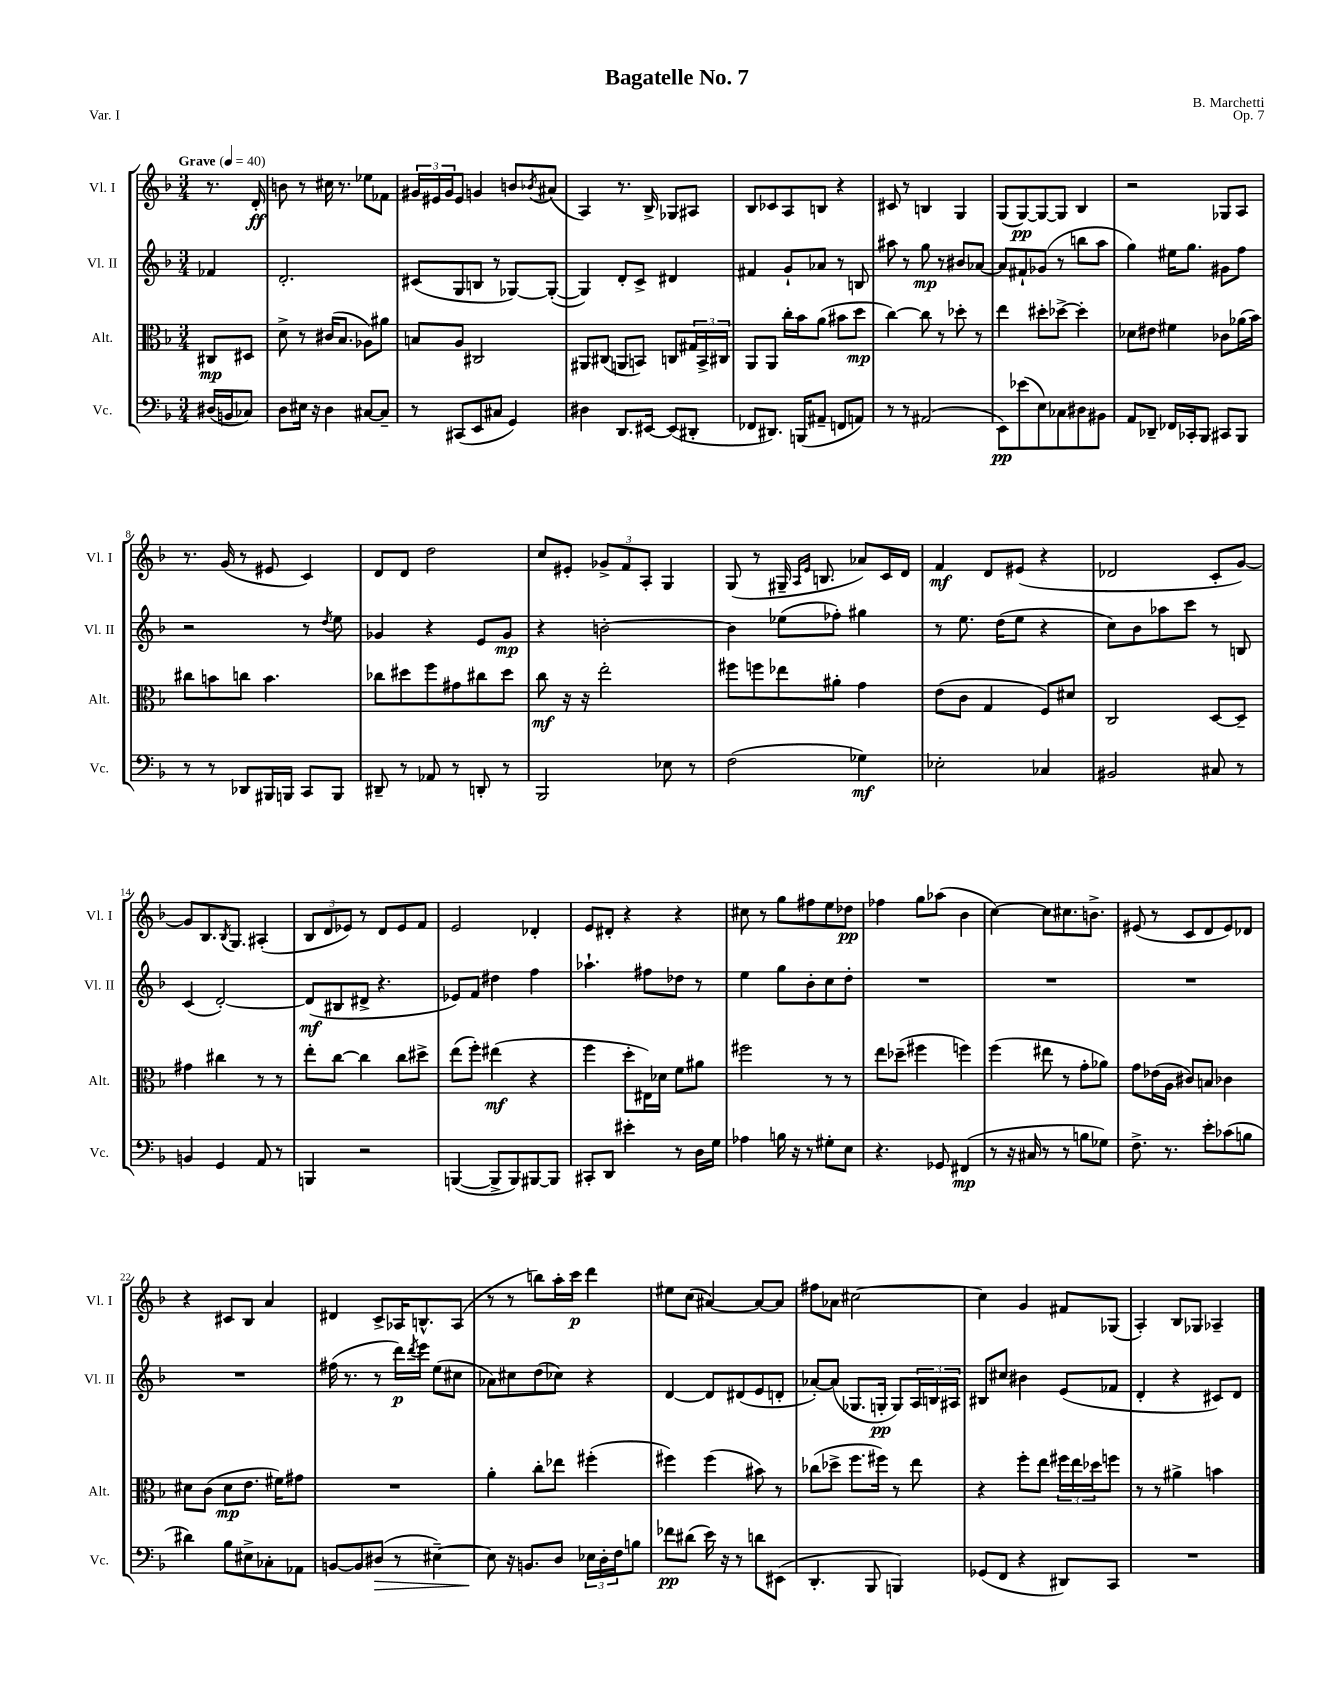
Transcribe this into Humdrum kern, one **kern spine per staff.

**kern	**dynam	**kern	**dynam	**kern	**dynam	**kern	**dynam
*part4	*part4	*part3	*part3	*part2	*part2	*part1	*part1
*staff4	*staff4	*staff3	*staff3	*staff2	*staff2	*staff1	*staff1
*I"Vc.	*	*I"Alt.	*	*I"Vl. II	*	*I"Vl. I	*
*I'Vc.	*	*I'Alt.	*	*I'Vl. II	*	*I'Vl. I	*
*clefF4	*	*clefC3	*	*clefG2	*	*clefG2	*
*k[b-]	*	*k[b-]	*	*k[b-]	*	*k[b-]	*
*M3/4	*	*M3/4	*	*M3/4	*	*M3/4	*
*MM40	*	*MM40	*	*MM40	*	*MM40	*
=	=	=	=	=	=	=	=
!	!	!	!	!	!	!LO:TX:a:B:t=Grave	!
(16D#X/LL	.	8C#X/L	mp	4f-X/	.	8.r	.
16BBn/J	.	.	.	.	.	.	.
8C-X/J)	.	8D#X/J	.	.	.	.	.
.	.	.	.	.	.	16d'/	ff
=1	=1	=1	=1	=1	=1	=1	=1
8D\L	.	8d^\	.	2.d'/	.	8bn\	.
16E#X\Jk	.	8r	.	.	.	8r	.
16r	.	.	.	.	.	.	.
4D\	.	(16c#X/KL	.	.	.	16cc#X\	.
.	.	8.B-/J	.	.	.	8.r	.
[8C#X/L	.	8A-X\L)	.	.	.	8ee-X\L	.
8C#~/J]	.	8a#X\J	.	.	.	8f-X\J	.
=2	=2	=2	=2	=2	=2	=2	=2
8r	.	8Bn/L	.	(8c#X/L	.	24g#X/LL	.
.	.	.	.	.	.	24e#X/	.
.	.	.	.	.	.	24g#/J	.
(8CC#X/L	.	8A/J	.	8G/	.	8e#/J	.
8EE/	.	2C#X/	.	8Bn/J	.	4gn/	.
8C#X/J	.	.	.	8r	.	.	.
4GG/)	.	.	.	[8G-X/L)	.	8bn/L	.
.	.	.	.	.	.	8qb-X/	.
.	.	.	.	(8G-'/J_	.	(8a#X/J	.
=3	=3	=3	=3	=3	=3	=3	=3
4D#X\	.	8AA#X/L	.	4G-/])	.	4A/)	.
.	.	(8C#X/J	.	.	.	.	.
8.DD/L	.	8AAn/L	.	8d'/L	.	8.r	.
.	.	8BBn/J)	.	8c^/J	.	.	.
[16EE#X/Jk	.	.	.	.	.	16B-^/	.
(8EE#/L]	.	8Cn/L	.	4d#X/	.	8G-X/L	.
8DD#X'/J	.	24G#X/L	.	.	.	8A#X/J	.
.	.	24BB^/	.	.	.	.	.
.	.	24C#X/JJ	.	.	.	.	.
=4	=4	=4	=4	=4	=4	=4	=4
8FF-X/L	.	8AA/L	.	4f#X/	.	8B-/L	.
8.DD#X/J)	.	8AA/J	.	.	.	8c-X/	.
.	.	16cc'\LL	.	8g`/L	.	8A/	.
(16BBBn/KL	.	16b-\J	.	.	.	.	.
8AA#X~/J	.	(8a\J	.	8a-X/J	.	8Bn/J	.
8FFn/L	.	8b#X\L	.	8r	.	4r	.
8AAn/J)	.	8dd\J	mp	8Bn/	.	.	.
=5	=5	=5	=5	=5	=5	=5	=5
8r	.	[4cc\)	.	8aa#X\	.	8c#X/	.
8r	.	.	.	8r	.	8r	.
(2AA#X/	.	8cc\]	.	8gg\	mp	4Bn/	.
.	.	8r	.	8r	.	.	.
.	.	8dd-X'\	.	8b#X/L	.	4G/	.
.	.	8r	.	[8a-X/J	.	.	.
=6	=6	=6	=6	=6	=6	=6	=6
8EE\L)	pp	4ee\	.	8a-/L]	.	(8G/L	.
(8e-X\	.	.	.	8f#X`/	.	[8G/)	pp
8E\)	.	8dd#X'\L	.	(8g-X/J	.	8G/_	.
8C-X\	.	[8dd-X^\J	.	8r	.	8G/J]	.
8D#X\	.	4dd-'\]	.	8bbn\L	.	4B-/	.
8BB#X\J	.	.	.	8aa\J	.	.	.
=7	=7	=7	=7	=7	=7	=7	=7
8AA/L	.	8d-X\L	.	4gg\)	.	2r	.
8DD-X~/J	.	8e#X\J	.	.	.	.	.
16FF-X/LL	.	4f#X\	.	16ee#X\KL	.	.	.
16CC-X'/J	.	.	.	8.gg\J	.	.	.
8BBB-/J	.	.	.	.	.	.	.
8CC#X/L	.	8c-X\L	.	8g#X\L	.	8G-X/L	.
8BBB-/J	.	(16a-X\L	.	8ff\J	.	8A/J	.
.	.	16b-\JJ)	.	.	.	.	.
!!LO:LB:g=z
=8	=8	=8	=8	=8	=8	=8	=8
8r	.	8cc#X\L	.	2r	.	8.r	.
8r	.	8bn\	.	.	.	.	.
.	.	.	.	.	.	(16g/	.
8DD-X/L	.	8ccn\J	.	.	.	8r	.
16BBB#X/L	.	4.b\	.	.	.	8e#X/	.
16BBBn/JJ	.	.	.	.	.	.	.
8CC/L	.	.	.	8r	.	4c/)	.
.	.	.	.	8qdd/	.	.	.
8BBB/J	.	.	.	8ee\	.	.	.
=9	=9	=9	=9	=9	=9	=9	=9
8DD#X~/	.	8cc-X\L	.	4g-X/	.	8d/L	.
8r	.	8dd#X\	.	.	.	8d/J	.
8AA-X/	.	8ff\	.	4r	.	2dd\	.
8r	.	8g#X\	.	.	.	.	.
8DDn'/	.	8cc#X\	.	8e/L	.	.	.
8r	.	8dd#\J	.	8g-/J	mp	.	.
=10	=10	=10	=10	=10	=10	=10	=10
2BBB-/	.	8cc\	mf	4r	.	8cc/L	.
.	.	16r	.	.	.	8e#X'/J	.
.	.	16r	.	.	.	.	.
.	.	2ee'\	.	[2bn'\	.	12g-X^/L	.
.	.	.	.	.	.	12f/	.
.	.	.	.	.	.	12A'/J	.
8E-X\	.	.	.	.	.	4G/	.
8r	.	.	.	.	.	.	.
=11	=11	=11	=11	=11	=11	=11	=11
(2F\	.	8ff#X\L	.	4b\]	.	(8G/	.
.	.	8ffn\	.	.	.	8r	.
.	.	8ee-X\	.	(8ee-X\L	.	16G#X~/	.
.	.	.	.	.	.	16qqA/LL	.
.	.	.	.	.	.	16qqe/JJ	.
.	.	.	.	.	.	8.Bn/	.
.	.	8a#X'\J	.	8ff-X'\J)	.	.	.
4G-X\)	mf	4g\	.	4gg#X\	.	8a-X/L)	.
.	.	.	.	.	.	16c/L	.
.	.	.	.	.	.	16d/JJ	.
=12	=12	=12	=12	=12	=12	=12	=12
2E-X'\	.	(8e\L	.	8r	.	4f/	mf
.	.	8c\J	.	8.ee\	.	.	.
.	.	4G/	.	.	.	8d/L	.
.	.	.	.	(16dd\KL	.	.	.
.	.	.	.	8ee\J	.	(8e#X/J	.
4C-X/	.	8F/L)	.	4r	.	4r	.
.	.	8d#X/J	.	.	.	.	.
=13	=13	=13	=13	=13	=13	=13	=13
2BB#X/	.	2C/	.	8cc\L)	.	2d-X/	.
.	.	.	.	8b-\	.	.	.
.	.	.	.	8aa-X\	.	.	.
.	.	.	.	8ccc\J	.	.	.
8C#X/	.	[8D/L	.	8r	.	8c'/L	.
8r	.	8D~/J]	.	8Bn/	.	[8g/J)	.
!!LO:LB:g=z
=14	=14	=14	=14	=14	=14	=14	=14
4BBn/	.	4g#X\	.	(4c/	.	8g/L]	.
.	.	.	.	.	.	8.B-/	.
4GG/	.	4cc#X\	.	[2d'/)	.	.	.
.	.	.	.	.	.	8qB-/	.
.	.	.	.	.	.	8.G/J	.
8AA/	.	8r	.	.	.	(4A#X'/	.
8r	.	8r	.	.	.	.	.
=15	=15	=15	=15	=15	=15	=15	=15
4BBBn/	.	8ee'\L	.	(8d/L]	mf	12B-/L	.
.	.	.	.	.	.	12d/	.
.	.	[8cc\J	.	8B#X/	.	.	.
.	.	.	.	.	.	12e-X/J)	.
2r	.	4cc\]	.	8d#X^/J	.	8r	.
.	.	.	.	4.r	.	8d/L	.
.	.	8cc\L	.	.	.	8e-/	.
.	.	8dd#X^\J	.	.	.	8f/J	.
=16	=16	=16	=16	=16	=16	=16	=16
([4BBBn/	.	(8ee\L	.	8e-X/L)	.	2e/	.
.	.	8ff'\J)	.	8f/J	.	.	.
8BBB^/L]	.	(4ee#X\	mf	4dd#X\	.	.	.
8BBB/)	.	.	.	.	.	.	.
[8BBB#X/	.	4r	.	4ff\	.	4d-X'/	.
8BBB#/J]	.	.	.	.	.	.	.
=17	=17	=17	=17	=17	=17	=17	=17
8CC#X'/L	.	4ff\	.	4.aa-X`\	.	8e/L	.
8DD/J	.	.	.	.	.	8d#X'/J	.
4e#X'\	.	8dd'\L	.	.	.	4r	.
.	.	16E#X\L)	.	8ff#X\L	.	.	.
.	.	16d-X\JJ	.	.	.	.	.
8r	.	8f\L	.	8dd-X\J	.	4r	.
16D\LL	.	8a#X\J	.	8r	.	.	.
16G\JJ	.	.	.	.	.	.	.
=18	=18	=18	=18	=18	=18	=18	=18
4A-X\	.	2ff#X\	.	4ee\	.	8cc#X\	.
.	.	.	.	.	.	8r	.
16Bn\	.	.	.	8gg\L	.	8gg\L	.
16r	.	.	.	.	.	.	.
8r	.	.	.	8b-'\	.	8ff#X\	.
8G#X'\L	.	8r	.	8cc\	.	8ee\	.
8E\J	.	8r	.	8dd'\J	.	8dd-X\J	pp
=19	=19	=19	=19	=19	=19	=19	=19
4.r	.	8ee\L	.	2.r	.	4ff-X\	.
.	.	(8dd-X~\J	.	.	.	.	.
.	.	4ff#X\	.	.	.	8gg\L	.
8GG-X/	.	.	.	.	.	(8aa-X\J	.
(4FF#X/	mp	4ffn\)	.	.	.	4b-\	.
=20	=20	=20	=20	=20	=20	=20	=20
8r	.	(4ff\	.	2.r	.	[4cc\)	.
16r	.	.	.	.	.	.	.
16C#X/	.	.	.	.	.	.	.
8r	.	8ee#X\	.	.	.	8cc\L]	.
8r	.	8r	.	.	.	8.cc#X\	.
8Bn\L	.	8g'\L	.	.	.	.	.
.	.	.	.	.	.	8.bn^\J	.
8G-X\J)	.	8a-X\J)	.	.	.	.	.
=21	=21	=21	=21	=21	=21	=21	=21
8.F^\	.	8g\L	.	2.r	.	(8e#X/	.
.	.	(16e-X\L	.	.	.	8r	.
8.r	.	16A\JJ	.	.	.	.	.
.	.	8c#X/L)	.	.	.	8c/L	.
8e'\L	.	8Bn/J	.	.	.	8d/	.
(8c-X\	.	4c-X\	.	.	.	8e#/)	.
8Bn\J	.	.	.	.	.	8d-X/J	.
!!LO:LB:g=z
=22	=22	=22	=22	=22	=22	=22	=22
4d#X\)	.	8d#X\L	.	2.r	.	4r	.
.	.	(8c\J	.	.	.	.	.
8B-\L	.	8d#\L	mp	.	.	8c#X/L	.
8E#X^\	.	8.e\J	.	.	.	8B-/J	.
8C-X'\	.	.	.	.	.	4a/	.
.	.	16f#X\KL)	.	.	.	.	.
8AA-X\J	.	8g#X\J	.	.	.	.	.
=23	=23	=23	=23	=23	=23	=23	=23
[8BBn/L	.	2.r	.	(16ff#X\	.	4d#X/	.
.	.	.	.	8.r	.	.	.
8BB/]	.	.	.	.	.	.	.
!	!LO:HP:b	!	!	!	!	!	!
(8D#X/J	>	.	.	8r	.	8c^/L	.
8r	.	.	.	16ddd\LL)	p	16A-X/K	.
.	.	.	.	8qddd/	.	.	.
.	.	.	.	16eee\JJ	.	8.Bn^^/	.
[4E#X~\)	.	.	.	(8ee\L	.	.	.
.	.	.	.	8cc#X\J	.	(8A-/J	.
=24	=24	=24	=24	=24	=24	=24	=24
8E#\]	.	4a'\	.	8a-X\L)	.	8r	.
16r	]	.	.	8cc#X\	.	8r	.
8.BBn/L	.	.	.	.	.	.	.
.	.	8cc'\L	.	(8dd\	.	8bbn\L)	.
8D/J	.	8ee-X\J	.	8cc-X\J)	.	16aa'\L	.
.	.	.	.	.	.	16ccc\JJ	p
24E-X\LL	.	(4ff#X'\	.	4r	.	4ddd\	.
24D'\	.	.	.	.	.	.	.
24F\J	.	.	.	.	.	.	.
8Bn\J	.	.	.	.	.	.	.
=25	=25	=25	=25	=25	=25	=25	=25
8f-X\L	pp	4ff#X\)	.	[4d/	.	8ee#X\L	.
(8d#X\J	.	.	.	.	.	(8cc\J	.
16e\)	.	(4ff#\	.	8d/L]	.	[4a#X/)	.
16r	.	.	.	.	.	.	.
8r	.	.	.	(8d#X/	.	.	.
8dn\L	.	8b#X\)	.	8e/	.	8a#/L_	.
(8EE#X\J	.	8r	.	8dn'/J	.	8a#/J]	.
=26	=26	=26	=26	=26	=26	=26	=26
4.DD'/	.	(8cc-X\L	.	[8a-X'/L)	.	8ff#X\L	.
.	.	8dd-X^\J	.	(8a-/J]	.	8a-X\J	.
.	.	8.ff\L	.	8.G-X/L	.	[2cc#X\	.
8BBB-/	.	.	.	.	.	.	.
.	.	16ff#X\Jk)	.	16Gn'/Jk	pp	.	.
4BBBn/)	.	8r	.	8G/L)	.	.	.
.	.	8ee\	.	24A/L	.	.	.
.	.	.	.	24Bn/	.	.	.
.	.	.	.	24A#X/JJ	.	.	.
=27	=27	=27	=27	=27	=27	=27	=27
(8GG-X/L	.	4r	.	8B#X/L	.	4cc#\]	.
8FF/J	.	.	.	8cc#X/J	.	.	.
4r	.	8ff'\L	.	4b#X\	.	4g/	.
.	.	8ee\J	.	.	.	.	.
8DD#X/L)	.	24ff#X\LL	.	(8e/L	.	8f#X/L	.
.	.	24ee\	.	.	.	.	.
.	.	24dd-X\J	.	.	.	.	.
8CC/J	.	8ffn\J	.	8f-X/J	.	(8G-X/J	.
=28	=28	=28	=28	=28	=28	=28	=28
2.r	.	8r	.	4d'/	.	4A'/)	.
.	.	8r	.	.	.	.	.
.	.	4a#X^\	.	4r	.	8B-/L	.
.	.	.	.	.	.	8G-X/J	.
.	.	4bn\	.	8c#X/L)	.	4A-X~/	.
.	.	.	.	8d/J	.	.	.
==	==	==	==	==	==	==	==
*-	*-	*-	*-	*-	*-	*-	*-
